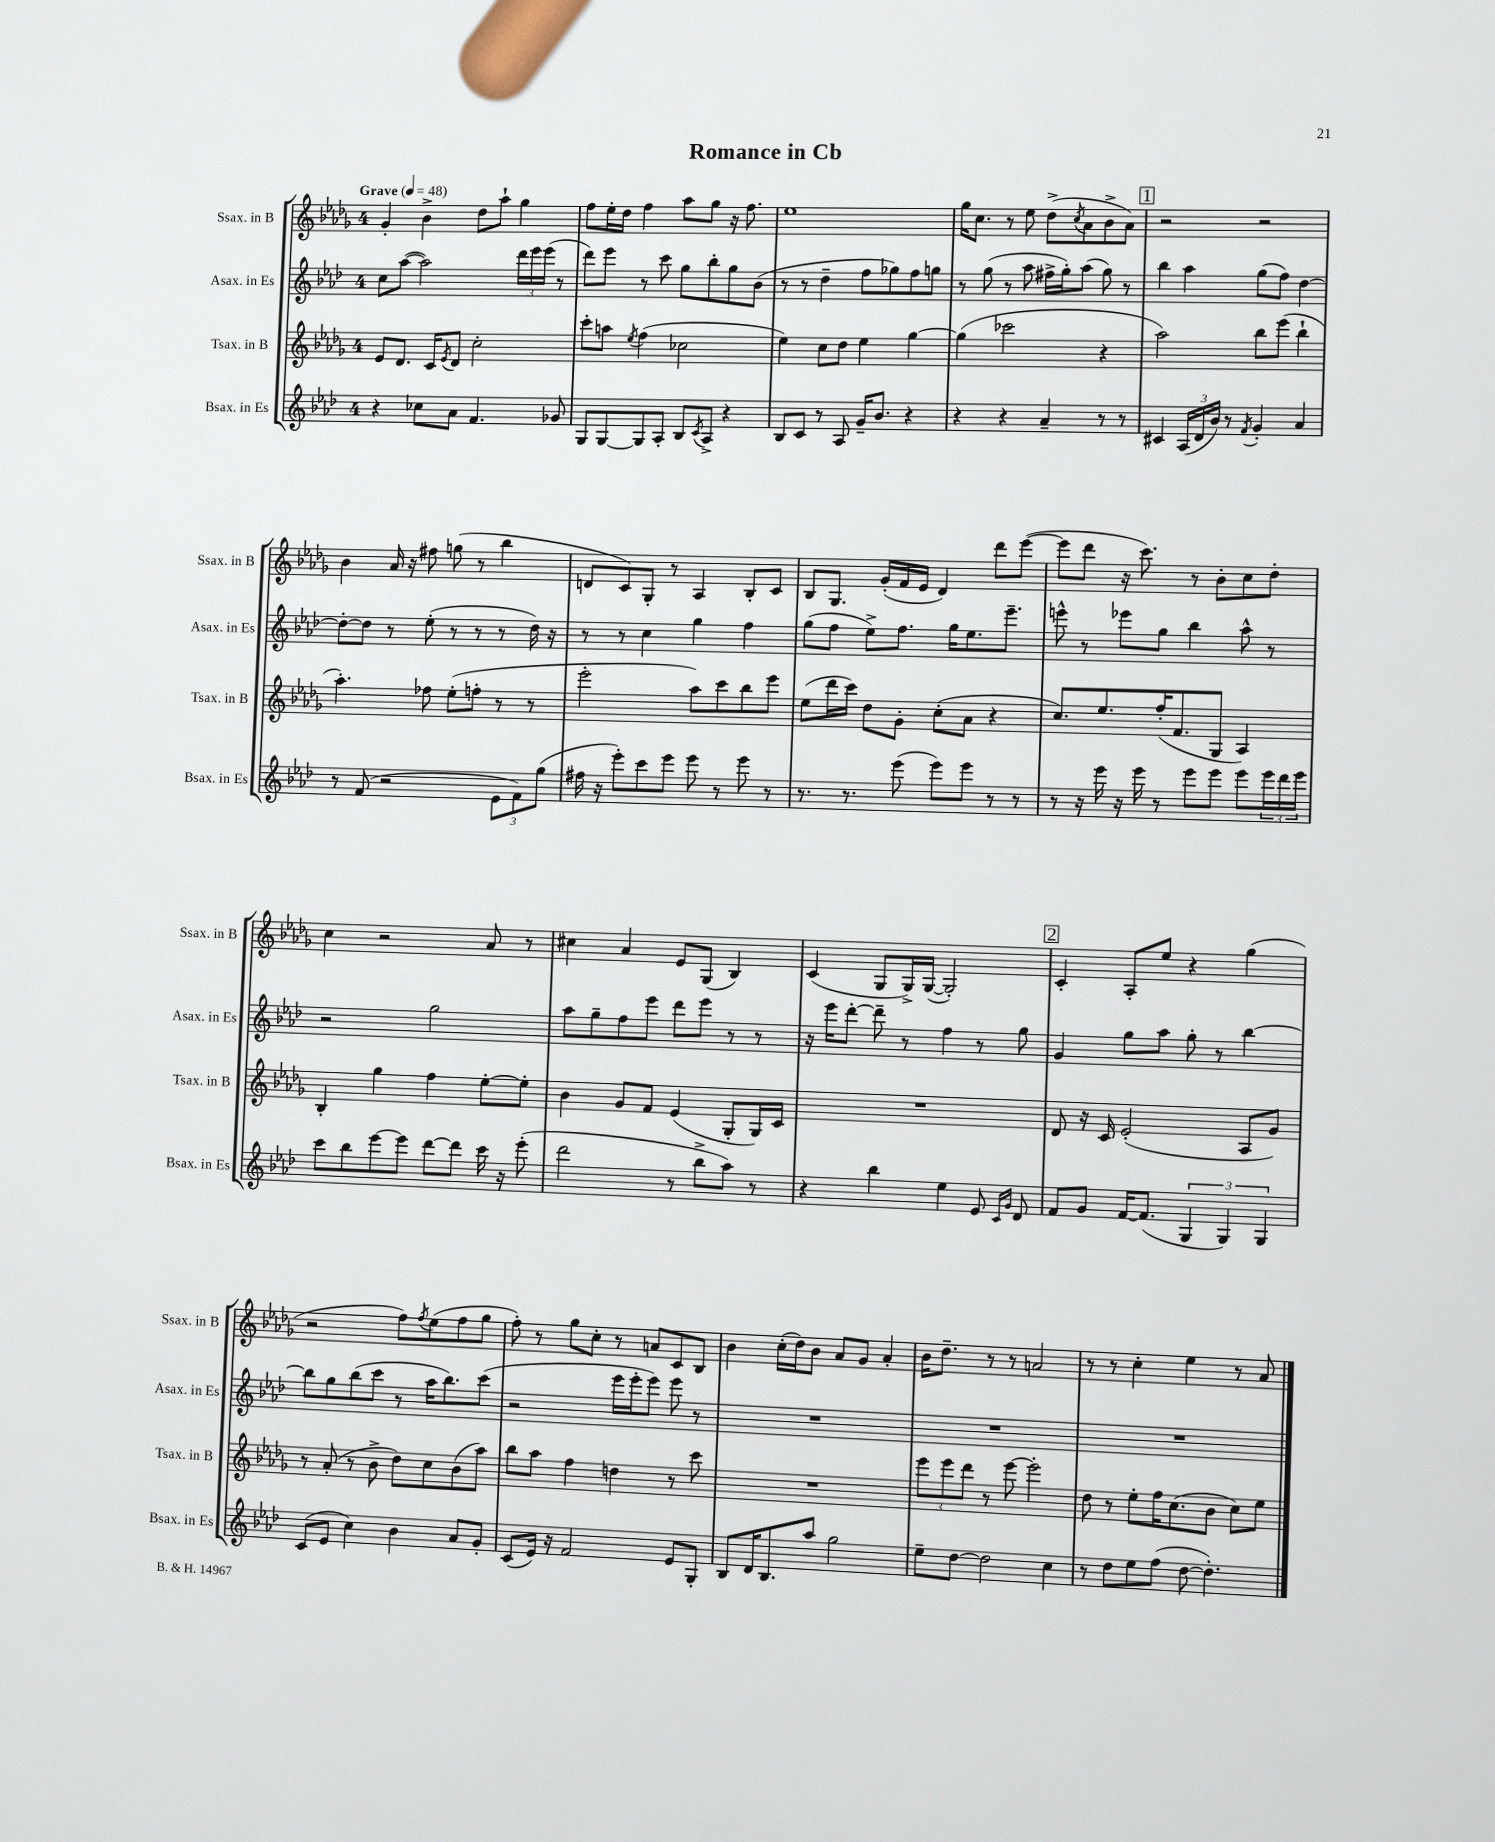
\header { title = "Romance in Cb" }
<<
\new StaffGroup <<
\new Staff = "s0" \with { instrumentName = "Ssax. in B" shortInstrumentName = "Ssax. in B" } {
    \clef treble \key des \major \once \override Staff.TimeSignature.style = #'single-digit \time 4/4 \tempo "Grave" 4 = 48
    ges'4-. bes'4-> des''8 aes''8-! ges''4 |
    f''8 ees''16-. des''16 f''4 aes''8 ges''8 r16 f''8. |
    ees''1 |
    ges''16 c''8. r8 ees''8 des''8->( \acciaccatura { c''8 } aes'8 bes'8-> aes'8) |
    \mark \markup { \box "1" } r2 r2 |
    bes'4 aes'16 r16 fis''8 g''8( r8 bes''4 |
    d'8 c'8) ges8-. r8 aes4 bes8-. c'8 |
    bes8 ges8. ges'16-.( f'16 ees'16 des'4) des'''8 ees'''8~( |
    ees'''8 des'''8 r16 c'''8.) r8 bes'8-. c''8 des''8-. |
    c''4 r2 aes'8 r8 |
    cis''4 aes'4 ees'8 ges8( bes4) |
    c'4( ges8 ges16->) ges16~( ges2-.) |
    \mark \markup { \box "2" } c'4-. aes8-. ees''8 r4 ges''4( |
    r2 f''8) \acciaccatura { f''8 } ees''8( f''8 ges''8 |
    f''8-.) r8 ges''8 c''8-. r8 a'8 c'8 bes8 |
    bes'4 c''16-.( des''16) bes'8 aes'8 ges'8 aes'4-. |
    bes'16 des''8.-- r8 r8 a'2 |
    r8 r8 c''4-. ees''4 r8 aes'8 \bar "|." |
}
\new Staff = "s1" \with { instrumentName = "Asax. in Es" shortInstrumentName = "Asax. in Es" } {
    \clef treble \key aes \major \once \override Staff.TimeSignature.style = #'single-digit \time 4/4
    c''8 aes''8~( aes''2) \tuplet 3/2 { des'''16 ees'''16 ees'''16( } r8 |
    des'''8) ees'''8 r8 c'''8 g''8 bes''8-. g''8 bes'8( |
    r8 r8 des''4-- f''8 ges''8) f''8 g''8 |
    r8 g''8( r8 aes''8 fis''16-> g''16-.) aes''8( g''8) r8 |
    \mark \markup { \box "1" } bes''4 aes''4 g''8( f''8) des''4~ |
    des''8~-. des''8 r8 ees''8-.( r8 r8 r8 des''16) r16 |
    r8 r8 c''4 g''4 f''4 |
    g''8( f''8 ees''8->) f''8. g''16 ees''8. ees'''8.-- |
    e'''8-^ r8 ees'''8 g''8 bes''4 aes''8-^ r8 |
    r2 g''2 |
    aes''8 g''8-- f''8 ees'''8 des'''8 ees'''8 r8 r8 |
    r16 ees'''16 des'''8~-. des'''8-- r8 f''4 r8 g''8 |
    \mark \markup { \box "2" } g'4 g''8 aes''8 g''8-. r8 bes''4~ |
    bes''8 g''8 bes''8( c'''8 r8 aes''16 bes''8.) c'''8( |
    r2 ees'''16 ees'''16-. ees'''8) ees'''8 r8 |
    R1 |
    R1 |
    R1 \bar "|." |
}
\new Staff = "s2" \with { instrumentName = "Tsax. in B" shortInstrumentName = "Tsax. in B" } {
    \clef treble \key des \major \once \override Staff.TimeSignature.style = #'single-digit \time 4/4
    ees'8 des'8. c'16 \acciaccatura { ees'8 } des'8 c''2-. |
    c'''8-. a''8 \acciaccatura { ees''8 } f''4( ces''2 |
    ees''4) c''8 des''8 ees''4 ges''4~ |
    ges''4( ces'''2 r4 |
    \mark \markup { \box "1" } aes''2) bes''8 ees'''8( bes''4-! |
    aes''4.-.) fes''8 ees''8-.( f''8-. r8 r8 |
    ees'''2-. aes''8) c'''8 bes''8 ees'''8 |
    ees''8( des'''16 c'''16) des''8 ges'8-. c''8-.( aes'8 r4 |
    c''8.) ees''8. f''16-.( f'8. ges8 aes4) |
    bes4-. ges''4 f''4 ees''8~-. ees''8-. |
    bes'4 ges'8 f'8 ees'4( ges8-. ges16) c'16 |
    R1 |
    \mark \markup { \box "2" } des'8 r16 c'16 ees'2-.( aes8 ges'8) |
    r8 aes'8-.( r8 bes'8-> des''8) c''8 bes'8( aes''8) |
    bes''8 aes''8 f''4 d''4 r8 c'''8 |
    R1 |
    \tuplet 3/2 { ees'''8 ees'''8 des'''8 } r8 ees'''8~ ees'''2-. |
    des''8 r8 ees''8-. f''16 c''8.( bes'8 c''8) ees''8 \bar "|." |
}
\new Staff = "s3" \with { instrumentName = "Bsax. in Es" shortInstrumentName = "Bsax. in Es" } {
    \clef treble \key aes \major \once \override Staff.TimeSignature.style = #'single-digit \time 4/4
    r4 ces''8 aes'8 f'4. ges'8 |
    g8 g8~ g8 aes8-. bes8 \acciaccatura { c'8 } aes8-> r4 |
    bes8 c'8 r8 aes8 g'16-- bes'8. r4 |
    r4 r4 aes'4-- r8 r8 |
    \mark \markup { \box "1" } cis'4 \tuplet 3/2 { aes16( des'16 bes'16) } r8 \acciaccatura { f'8 } g'4-. aes'4 |
    r8 f'8( r2 \tuplet 3/2 { ees'8 f'8) g''8( } |
    fis''16 r16 ees'''8-.) c'''8 ees'''8 ees'''8 r8 ees'''8 r8 |
    r8. r8. ees'''8( ees'''8) ees'''8 r8 r8 |
    r8 r16 ees'''16 r16 ees'''16 r8 ees'''8 ees'''8 ees'''8 \tuplet 3/2 { ees'''16 des'''16 ees'''16 } |
    c'''8 bes''8 ees'''8~ ees'''8 des'''8~ des'''8 c'''16 r16 ees'''8-.( |
    des'''2 r8 bes''8-> aes''8) r8 |
    r4 bes''4 ees''4 ees'8 \grace { c'16 g'16 } des'8 |
    \mark \markup { \box "2" } f'8 g'8 f'16~ f'8.( \tuplet 3/2 { g4 g4) g4 } |
    c'8( ees'8 c''4) bes'4 aes'8 g'8-. |
    c'8( ees'16) r16 f'2 ees'8 g8-. |
    bes8 des'16 bes8. aes''8 g''2 |
    ees''8-- des''8~ des''2 c''4 |
    r8 des''8 ees''8 f''8( des''8~ des''4.-.) \bar "|." |
}
>>
>>
\layout { \context { \Score \remove "Bar_number_engraver" } }
